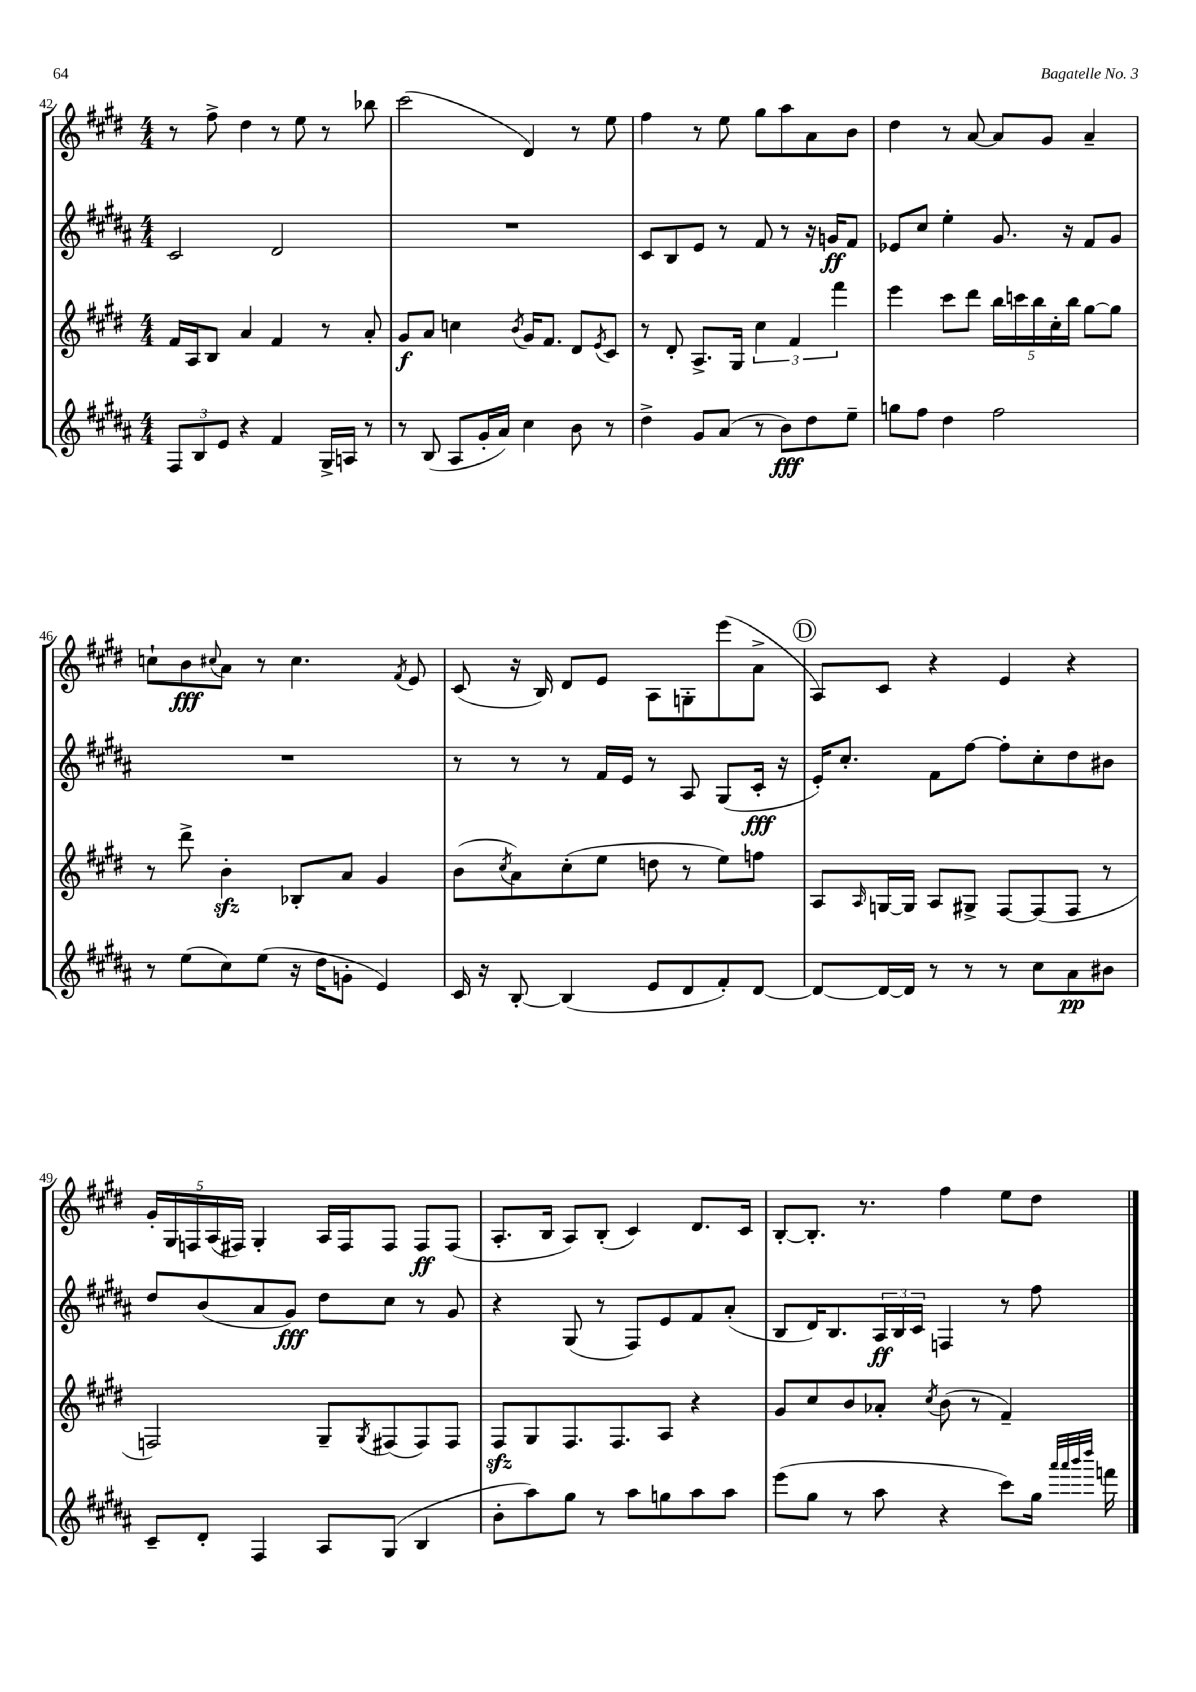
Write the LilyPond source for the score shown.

<<
\new StaffGroup <<
\new Staff = "s0" {
    \clef treble \key e \major \numericTimeSignature \time 4/4
    r8 fis''8-> dis''4 r8 e''8 r8 bes''8 |
    cis'''2( dis'4) r8 e''8 |
    fis''4 r8 e''8 gis''8 a''8 a'8 b'8 |
    dis''4 r8 a'8~ a'8 gis'8 a'4-- |
    c''8-! b'8\fff \appoggiatura { cis''8 } a'8 r8 cis''4. \acciaccatura { fis'8 } e'8 |
    cis'8( r16 b16) dis'8 e'8 a8 g8-. e'''8( a'8-> |
    \mark \markup { \circle "D" } a8) cis'8 r4 e'4 r4 |
    \tuplet 5/4 { gis'16-. gis16 f16 a16( fis16) } gis4-. a16 fis16 fis8 fis8\ff fis8( |
    a8.-. b16 a8) b8-.( cis'4) dis'8. cis'16 |
    b8~-. b8.-. r8. fis''4 e''8 dis''8 \bar "|." |
}
\new Staff = "s1" {
    \clef treble \key b \major \numericTimeSignature \time 4/4
    cis'2 dis'2 |
    R1 |
    cis'8 b8 e'8 r8 fis'8 r8 r16 g'16\ff fis'8 |
    ees'8 cis''8 e''4-. gis'8. r16 fis'8 gis'8 |
    R1 |
    r8 r8 r8 fis'16 e'16 r8 ais8 gis8( cis'16-.\fff r16 |
    \mark \markup { \circle "D" } e'16-.) cis''8.-. fis'8 fis''8~ fis''8-. cis''8-. dis''8 bis'8 |
    dis''8 b'8( ais'8 gis'8\fff) dis''8 cis''8 r8 gis'8 |
    r4 gis8( r8 fis8) e'8 fis'8 ais'8-.( |
    b8 dis'16) b8. \tuplet 3/2 { ais16\ff b16 cis'16 } f4 r8 fis''8 \bar "|." |
}
\new Staff = "s2" {
    \clef treble \key e \major \numericTimeSignature \time 4/4
    fis'16 a16 b8 a'4 fis'4 r8 a'8-. |
    gis'8\f a'8 c''4 \acciaccatura { b'8 } gis'16 fis'8. dis'8 \acciaccatura { e'8 } cis'8 |
    r8 dis'8-. a8.-> gis16 \tuplet 3/2 { cis''4 fis'4 fis'''4 } |
    e'''4 cis'''8 dis'''8 \tuplet 5/4 { b''16 c'''16 b''16 cis''16-. b''16 } gis''8~ gis''8 |
    r8 dis'''8-> b'4-.\sfz bes8-. a'8 gis'4 |
    b'8( \acciaccatura { cis''8 } a'8) cis''8-.( e''8 d''8 r8 e''8) f''8 |
    \mark \markup { \circle "D" } a8 \grace { a16 } g16~ g16 a8 gis8-> fis8~ fis8( fis8 r8 |
    f2) gis8-- \acciaccatura { gis8 } fis8( fis8) fis8 |
    fis8\sfz gis8 fis8. fis8. a8 r4 |
    gis'8 cis''8 b'8 aes'8-. \acciaccatura { cis''8 } b'8( r8 fis'4--) \bar "|." |
}
\new Staff = "s3" {
    \clef treble \key b \major \numericTimeSignature \time 4/4
    \tuplet 3/2 { fis8 b8 e'8 } r4 fis'4 gis16-> a16 r8 |
    r8 b8( ais8 gis'16-. ais'16) cis''4 b'8 r8 |
    dis''4-> gis'8 ais'8( r8 b'8\fff) dis''8 e''8-- |
    g''8 fis''8 dis''4 fis''2 |
    r8 e''8( cis''8) e''8( r16 dis''16 g'8-. e'4) |
    cis'16 r16 b8~-. b4( e'8 dis'8 fis'8-.) dis'8~ |
    \mark \markup { \circle "D" } dis'8~ dis'16~ dis'16 r8 r8 r8 cis''8 ais'8\pp bis'8 |
    cis'8-- dis'8-. fis4 ais8 gis8( b4 |
    b'8-. ais''8) gis''8 r8 ais''8 g''8 ais''8 ais''8 |
    e'''8( gis''8 r8 ais''8 r4 cis'''8) gis''16 \grace { ais'''32 ais'''32 b'''32 dis''''32 } f'''16 \bar "|." |
}
>>
>>
\layout { \context { \Score currentBarNumber = #42 } }
